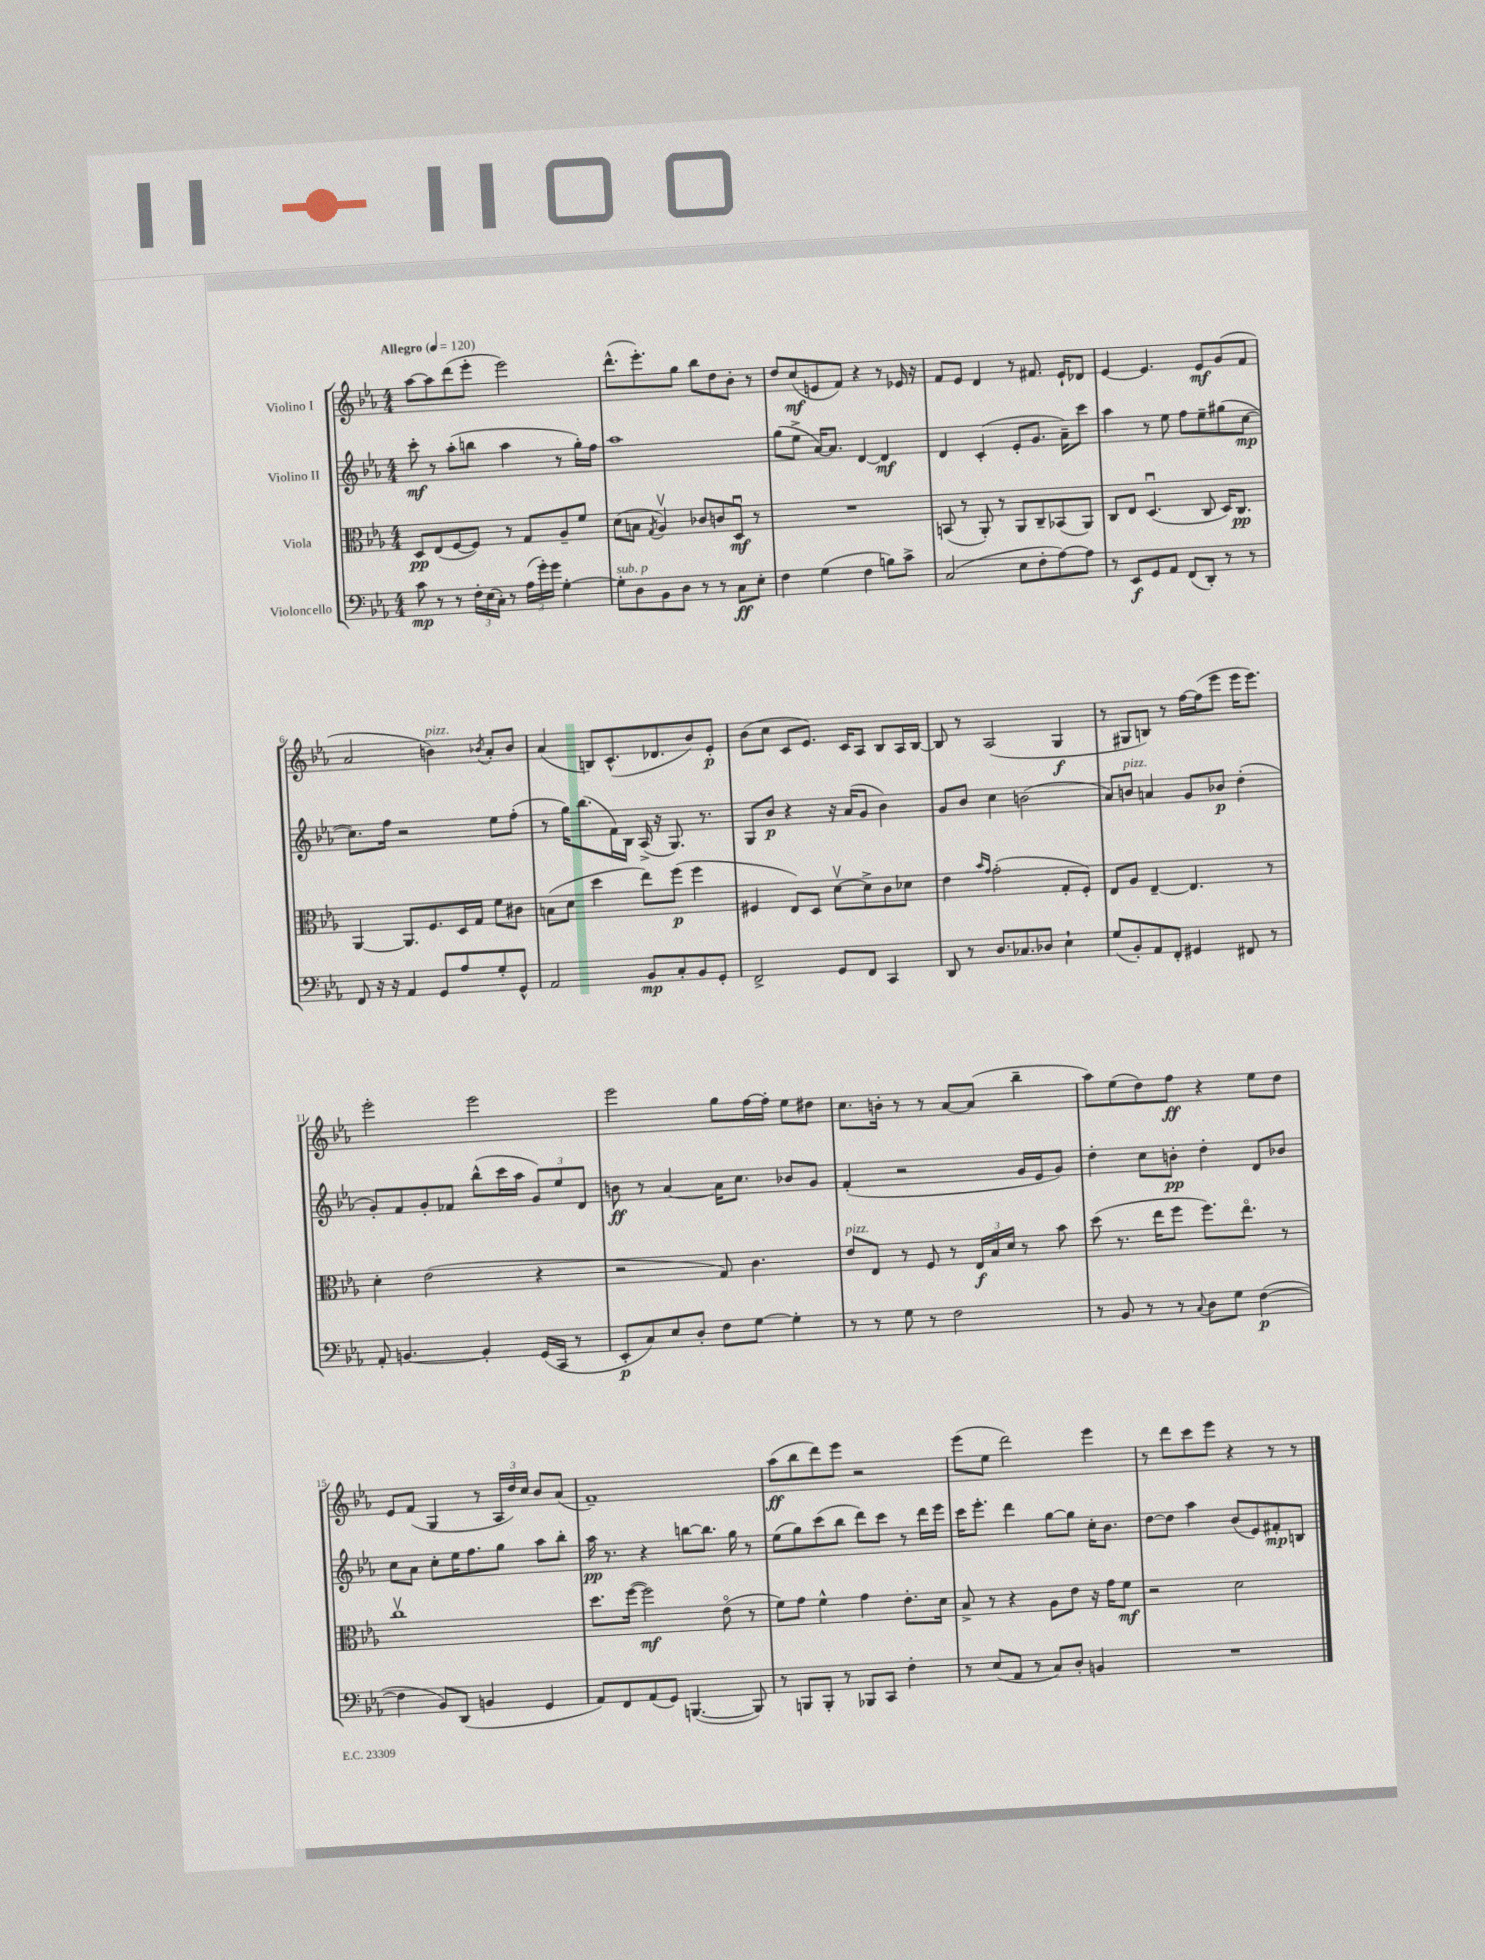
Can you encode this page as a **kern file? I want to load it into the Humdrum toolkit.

**kern	**dynam	**kern	**dynam	**kern	**dynam	**kern	**dynam
*part4	*part4	*part3	*part3	*part2	*part2	*part1	*part1
*staff4	*staff4	*staff3	*staff3	*staff2	*staff2	*staff1	*staff1
*I"Violoncello	*	*I"Viola	*	*I"Violino II	*	*I"Violino I	*
*clefF4	*	*clefC3	*	*clefG2	*	*clefG2	*
*k[b-e-a-]	*	*k[b-e-a-]	*	*k[b-e-a-]	*	*k[b-e-a-]	*
*M4/4	*	*M4/4	*	*M4/4	*	*M4/4	*
*MM120	*	*MM120	*	*MM120	*	*MM120	*
=1	=1	=1	=1	=1	=1	=1	=1
!	!	!	!	!	!	!LO:TX:a:B:t=Allegro	!
8c\	mp	8D/L	pp	8ccc'\	mf	[8aa-\L	.
8r	.	(8E-/	.	8r	.	8aa-\]	.
8r	.	[8F/	.	(8aa-'\L	.	(8ddd\	.
24F'\LL	.	8F/J])	.	8bbn\J	.	8eee-'\J	.
(24E-\	.	.	.	.	.	.	.
24C'\JJ)	.	.	.	.	.	.	.
8r	.	8r	.	4aa-\	.	2eee-\)	.
(24A-\LL	.	8G/L	.	.	.	.	.
24g'\)	.	.	.	.	.	.	.
24g\JJ	.	.	.	.	.	.	.
[4G'\	.	8A-~/	.	8r	.	.	.
.	.	8f/J	.	16gg'\LL)	.	.	.
.	.	.	.	16ff\JJ	.	.	.
=2	=2	=2	=2	=2	=2	=2	=2
!LO:TX:a:i:t=sub. p	!	!	!	!	!	!	!
8G'\L]	.	(8d\L	.	1aa-	.	(8.ddd^^\L	.
8D\	.	8Bn\J	.	.	.	.	.
.	.	.	.	.	.	8.eee-'\)	.
.	.	8qG/	.	.	.	.	.
8BB-\	.	4A-v/)	.	.	.	.	.
8D\J	.	.	.	.	.	8gg\J	.
8r	.	8c-X/L	.	.	.	8bb-\L	.
8r	.	8cn/	.	.	.	8dd\	.
8C\L	ff	8Du/J	mf	.	.	8b-'\J	.
8E-'\J	.	8r	.	.	.	8r	.
=3	=3	=3	=3	=3	=3	=3	=3
4F\	.	1r	.	(8gg\L	.	8dd/L	.
.	.	.	.	8ee-^\J	.	(8cc/	mf
(4G\	.	.	.	[16a-/KL)	.	8en/	.
.	.	.	.	8.a-/J]	.	.	.
.	.	.	.	.	.	8f/J)	.
4F\	.	.	.	[4d/	.	4r	.
8Bn\L)	.	.	.	4d/]	mf	8r	.
8c^\J	.	.	.	.	.	16e-X/	.
.	.	.	.	.	.	16r	.
=4	=4	=4	=4	=4	=4	=4	=4
(2C/	.	(8BBn/	.	4d/	.	8f/L	.
.	.	8r	.	.	.	8e-/J	.
.	.	8AA-'/)	.	(4c'/	.	4d/	.
.	.	8r	.	.	.	.	.
8E-\L	.	8AA-/L	.	8e-'/L	.	8r	.
8F'\	.	8C~/	.	8.g/J	.	8.f#X/	.
[8A-\)	.	(8BB-X/	.	.	.	.	.
.	.	.	.	16a-~\KL)	.	16e-`/KL	.
8A-\J]	.	8AA-/J)	.	8ccc\J	.	8d-X/J	.
=5	=5	=5	=5	=5	=5	=5	=5
8r	.	8C/L	.	4aa-\	.	[4e-/	.
8EE-/L	f	8E-/J	.	.	.	.	.
8GG/	.	(4.Du/	.	8r	.	4.e-/]	.
8AA-/J	.	.	.	8ee-\	.	.	.
(8FF/L	.	.	.	8ff\L	.	.	.
8DD'/J)	.	8C/	.	8ee-~\	.	8e-/L	mf
8r	.	16D/KL)	.	(8gg#X\	.	(8g/	.
.	.	8.C/J	pp	.	.	.	.
8r	.	.	.	[8cc\J	mp	8f/J	.
!!LO:LB:g=z
=6	=6	=6	=6	=6	=6	=6	=6
8FF/	.	[4AA-/	.	8.cc\L])	.	2a-/	.
16r	.	.	.	.	.	.	.
16r	.	.	.	16ff\Jk	.	.	.
4AA-/	.	8.AA-/L]	.	2r	.	.	.
.	.	8.F/	.	.	.	.	.
!	!	!	!	!	!	!LO:TX:a:i:t=pizz.	!
8GG/L	.	.	.	.	.	4bn\)	.
8A-/	.	16D/L	.	.	.	.	.
.	.	16G/JJ	.	.	.	.	.
.	.	.	.	.	.	8qb-X/	.
8G'/	.	8f\L	.	8ee-\L	.	8a-'/L	.
8GG^^/J	.	8c#X\J	.	(8ff'\J	.	8b-/J	.
=7	=7	=7	=7	=7	=7	=7	=7
2AA-/	.	(8Bn\L	.	8r	.	(4a-/	.
.	.	8d\J	.	16gg\KL)	.	.	.
.	.	.	.	(8.bb-\	.	.	.
.	.	4dd\	.	.	.	8Bn/L)	.
.	.	.	.	16f\L)	.	(8.c^^/	.
.	.	.	.	16B-\JJ	.	.	.
8BB-/L	mp	8ee-\L)	.	(16A-^/	.	.	.
.	.	.	.	16r	.	8.d-X/	.
8C'/	.	(8ff\J	p	8.G/)	.	.	.
8BB-/	.	4ff\	.	.	.	8b-/)	.
.	.	.	.	8.r	.	.	.
8GG'/J	.	.	.	.	.	8e-'/J	p
=8	=8	=8	=8	=8	=8	=8	=8
2FF^/	.	4F#X/	.	8G/L	.	(8b-\L	.
.	.	.	.	8b-/J	p	8cc\J	.
.	.	8E-/L)	.	4r	.	8c/L	.
.	.	8D/J	.	.	.	8.e-/J)	.
8GG/L	.	[8dv\L	.	16r	.	.	.
.	.	.	.	(16a-/KL	.	16c/KL	.
8FF/J	.	8d^\]	.	8g/J	.	8A-/J	.
4CC/	.	8c\	.	4b-\)	.	8B-/L	.
.	.	8d-X\J	.	.	.	16A-/L	.
.	.	.	.	.	.	[16B-/JJ	.
=9	=9	=9	=9	=9	=9	=9	=9
8DD/	.	4e-\	.	8g/L	.	8B-/]	.
8r	.	.	.	8b-/J	.	8r	.
.	.	16qqb-/LL	.	.	.	.	.
.	.	16qqg/JJ	.	.	.	.	.
8.D/L	.	(2g'\	.	4cc\	.	(2A-/	.
8.C-X/	.	.	.	.	.	.	.
.	.	.	.	(2bn\	.	.	.
8D-X/J	.	.	.	.	.	.	.
4E-`\	.	8G'/L	.	.	.	4G/	f
.	.	8F'/J)	.	.	.	.	.
=10	=10	=10	=10	=10	=10	=10	=10
(8G/L	.	8E-/L	.	8a-/L)	.	8r	.
!	!	!	!	!LO:TX:a:i:t=pizz.	!	!	!
8BB-'/)	.	8A-/J	.	8bn/J	.	8G#X/L	.
8AA-/	.	[4E-~/	.	4an/	.	8Bn/J)	.
8FF'/J	.	.	.	.	.	8r	.
4GG#X/	.	4.E-/]	.	8g/L	.	[16ff\LL	.
.	.	.	.	.	.	(16ff\J]	.
.	.	.	.	8b-X/J	p	8eee-\J	.
8FF#X/	.	.	.	(4dd'\	.	16eee-\KL	.
.	.	.	.	.	.	8.eee-\J)	.
8r	.	8r	.	.	.	.	.
!!LO:LB:g=z
=11	=11	=11	=11	=11	=11	=11	=11
8AA-'/	.	4d'\	.	8g'/L)	.	2eee-'\	.
[4.BBn/	.	.	.	8f/	.	.	.
.	.	(2e-\	.	8g'/	.	.	.
.	.	.	.	8f-X/J	.	.	.
4BB'/]	.	.	.	(8bb-^^\L	.	2eee-\	.
.	.	.	.	16ccc\L	.	.	.
.	.	.	.	16aa-\JJ	.	.	.
(16GG/LL	.	4r	.	12g/L)	.	.	.
16CC/JJ	.	.	.	.	.	.	.
.	.	.	.	12ee-/	.	.	.
8r	.	.	.	.	.	.	.
.	.	.	.	12d/J	.	.	.
=12	=12	=12	=12	=12	=12	=12	=12
8EE-'/L	p	2r	.	8bn\	ff	2eee-\	.
8C/)	.	.	.	8r	.	.	.
8E-/	.	.	.	[4a-/	.	.	.
8D'/J	.	.	.	.	.	.	.
8F\L	.	8G/)	.	16a-\KL]	.	8gg\L	.
.	.	.	.	8.cc\J	.	.	.
[8G\J	.	4.c\	.	.	.	[16ff\L	.
.	.	.	.	.	.	16ff'\JJ]	.
4G'\]	.	.	.	8b-X/L	.	8ee-\L	.
.	.	.	.	8g/J	.	8dd#X\J	.
=13	=13	=13	=13	=13	=13	=13	=13
!	!	!LO:TX:a:i:t=pizz.	!	!	!	!	!
8r	.	8e-/L	.	(4f'/	.	8.cc\L	.
8r	.	8E-/J	.	.	.	.	.
.	.	.	.	.	.	16bn'\Jk	.
8G\	.	8r	.	2r	.	8r	.
8r	.	8F/	.	.	.	8r	.
2F\	.	8r	.	.	.	[8a-/L	.
.	.	24E-/LL	f	.	.	(8a-/J]	.
.	.	24B-/	.	.	.	.	.
.	.	24d/JJ	.	.	.	.	.
.	.	8r	.	16g/LL	.	4bb-~\	.
.	.	.	.	16e-/J	.	.	.
.	.	8b-\	.	8g/J)	.	.	.
=14	=14	=14	=14	=14	=14	=14	=14
8r	.	(8dd\	.	4dd'\	.	8aa-\L)	.
8BB-/	.	8.r	.	.	.	(8ee-\	.
8r	.	.	.	8cc\L	.	8dd\)	.
.	.	16ee-\KL	.	.	.	.	.
8r	.	8ff\J	.	8bn'\J	pp	8ff\J	ff
8qqC/	.	.	.	.	.	.	.
8D\L	.	8.ff\L)	.	4dd'\	.	4r	.
8G\J	.	.	.	.	.	.	.
.	.	8.ee-\J	.	.	.	.	.
([4F\	p	.	.	8d/L	.	8ee-\L	.
.	.	8r	.	8b-X/J	.	8dd\J	.
!!LO:LB:g=z
=15	=15	=15	=15	=15	=15	=15	=15
4F\]	.	1ccv	.	8cc\L	.	8e-/L	.
.	.	.	.	8a-\J	.	(8f/J	.
8BB-/L)	.	.	.	8cc'\L	.	4G/	.
(8DD/J	.	.	.	16ee-\K	.	.	.
.	.	.	.	8.ff\	.	.	.
4BBn/	.	.	.	.	.	8r	.
.	.	.	.	8gg\J	.	24A-/LL	.
.	.	.	.	.	.	24dd/)	.
.	.	.	.	.	.	24cc/JJ	.
4GG/	.	.	.	8aa-\L	.	8b-/L	.
.	.	.	.	8bb-'\J	.	(8a-/J	.
=16	=16	=16	=16	=16	=16	=16	=16
8AA-/L)	.	8.dd\L	.	16aa-\	pp	1f~)	.
.	.	.	.	8.r	.	.	.
8FF/	.	.	.	.	.	.	.
.	.	([16ff\Jk	.	.	.	.	.
(8AA-/	.	2ff\])	mf	4r	.	.	.
8GG/J)	.	.	.	.	.	.	.
([4.BBBn/	.	.	.	[8bbn\L	.	.	.
.	.	.	.	8.bb\J]	.	.	.
.	.	(8e-\	.	.	.	.	.
.	.	.	.	16gg\	.	.	.
8BBB/])	.	8r	.	8r	.	.	.
=17	=17	=17	=17	=17	=17	=17	=17
8r	.	8f\L)	.	(8ee-\L	.	(8aa-\L	ff
8BBBn/L	.	8g\J	.	8gg\)	.	8bb-\	.
8BBB'/J	.	4f^^\	.	(8ccc\	.	8ddd\)	.
8r	.	.	.	8bb-\J	.	8eee-\J	.
8BBB-X/L	.	4g\	.	8ddd\L)	.	2r	.
8CC/J	.	.	.	8ccc\J	.	.	.
4F'\	.	8.e-'\L	.	8r	.	.	.
.	.	.	.	16ddd\LL	.	.	.
.	.	16d\Jk	.	16eee-\JJ	.	.	.
=18	=18	=18	=18	=18	=18	=18	=18
8r	.	8B-^/	.	16ccc\KL	.	(8eee-\L	.
.	.	.	.	8.eee-'\J	.	.	.
(8E-/L	.	8r	.	.	.	8ee-\J	.
8AA-/J	.	4r	.	4ddd\	.	2ddd\)	.
8r	.	.	.	.	.	.	.
8C/L)	.	8A-\L	.	[8gg\L	.	.	.
8D'/J	.	8e-\J	.	8gg\J]	.	.	.
4BBn/	.	16r	.	16cc'\KL	.	4eee-\	.
.	.	16g\KL	.	8.b-\J	.	.	.
.	.	8f\J	mf	.	.	.	.
=19	=19	=19	=19	=19	=19	=19	=19
1r	.	2r	.	[8dd\L	.	8r	.
.	.	.	.	8dd\J]	.	8ddd\L	.
.	.	.	.	4aa-\	.	8ccc\	.
.	.	.	.	.	.	8eee-\J	.
.	.	2d\	.	(8b-/L	.	4r	.
.	.	.	.	8e-/)	.	.	.
.	.	.	.	8f#X'/	mp	8r	.
.	.	.	.	8Bn/J	.	8r	.
==	==	==	==	==	==	==	==
*-	*-	*-	*-	*-	*-	*-	*-
